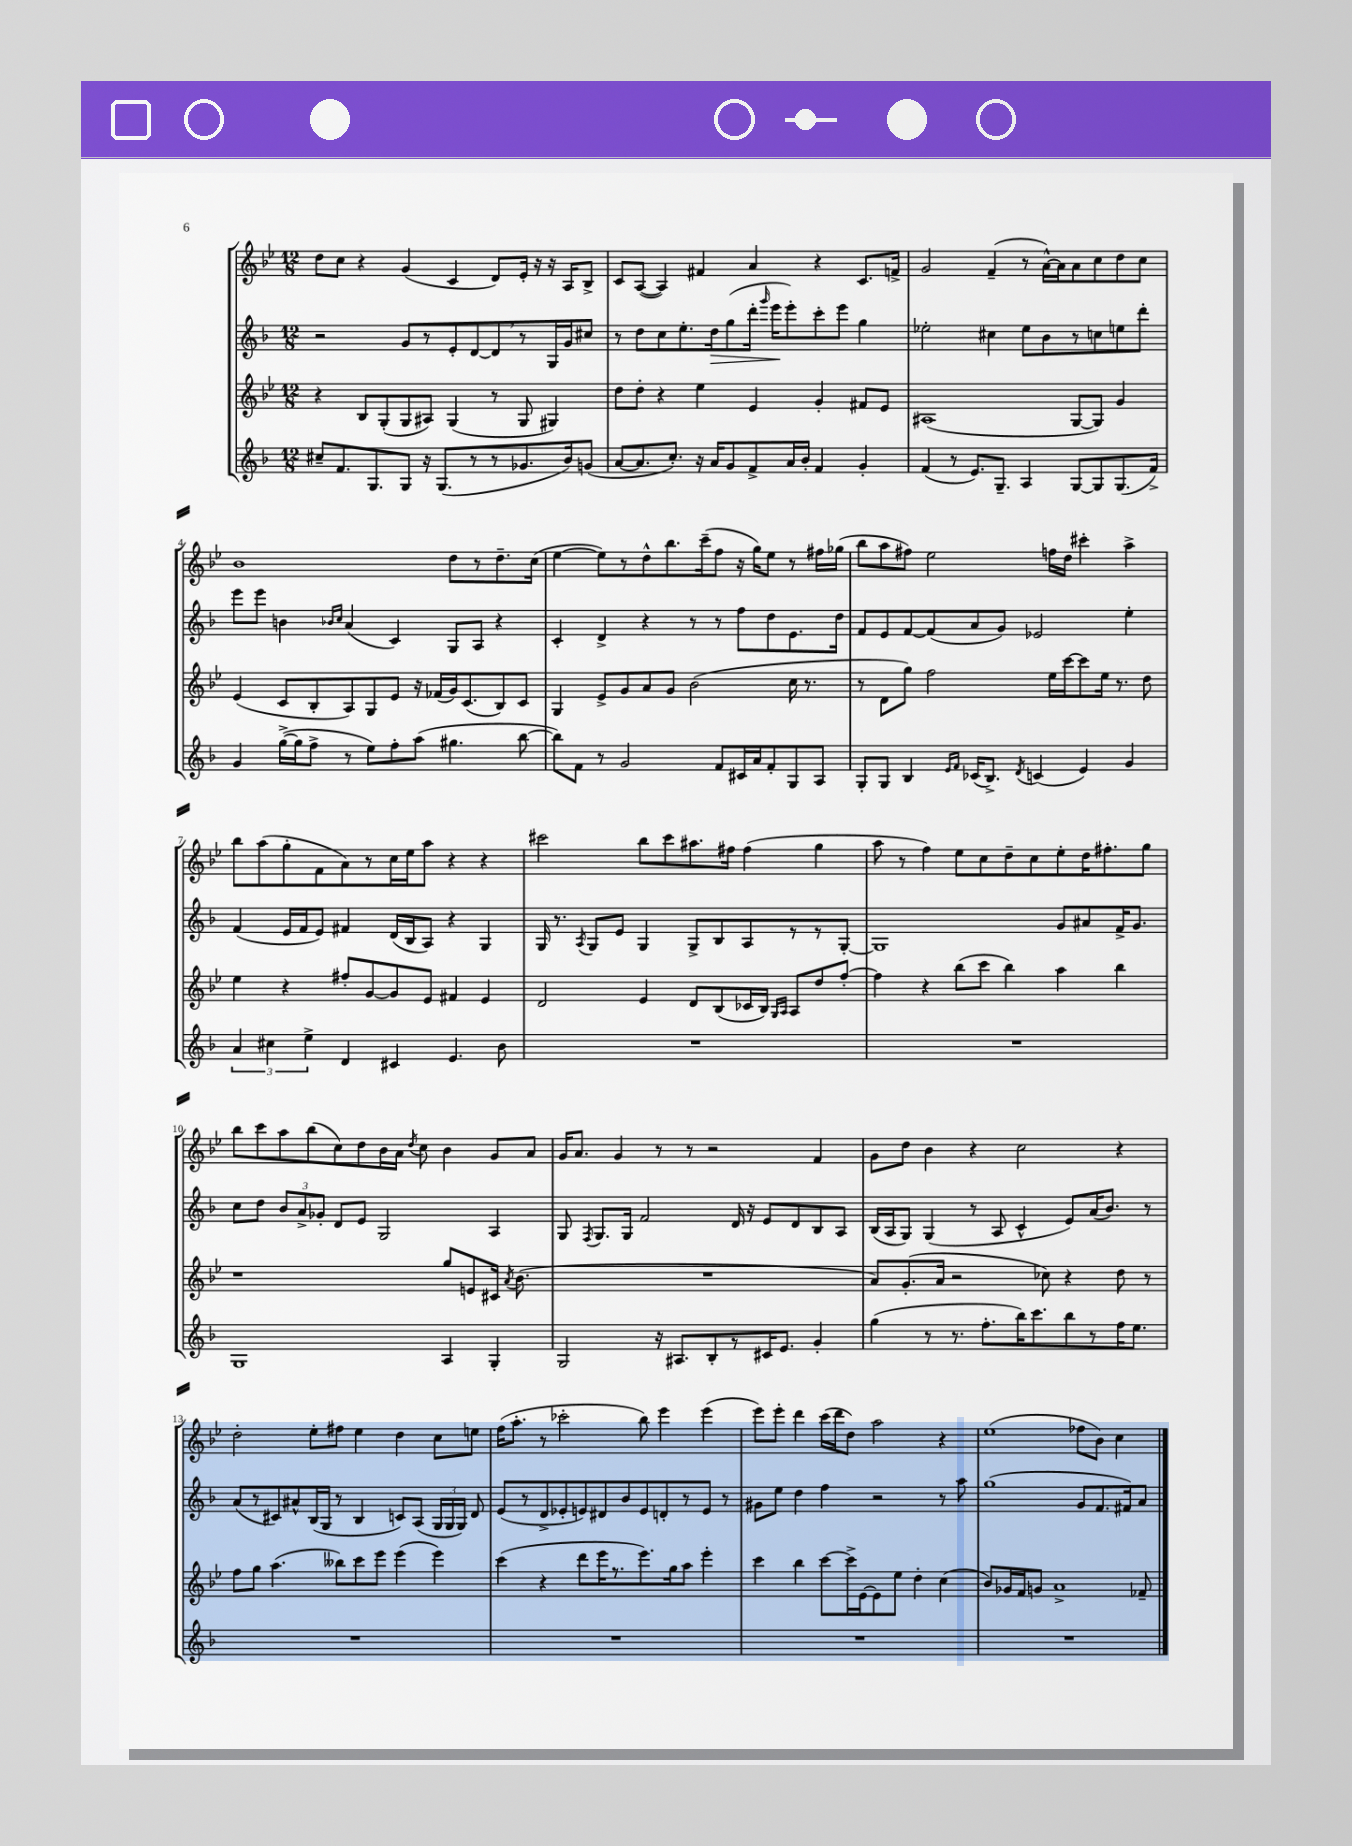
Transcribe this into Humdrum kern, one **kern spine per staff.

**kern	**kern	**kern	**dynam	**kern
*part4	*part3	*part2	*part2	*part1
*staff4	*staff3	*staff2	*staff2	*staff1
*clefG2	*clefG2	*clefG2	*	*clefG2
*k[b-]	*k[b-e-]	*k[b-]	*	*k[b-e-]
*M12/8	*M12/8	*M12/8	*	*M12/8
=1	=1	=1	=1	=1
8cc#X~/L	4r	2r	.	8dd\L
8.f/	.	.	.	8cc\J
.	8B-/L	.	.	4r
8.G/	.	.	.	.
.	(8G'/	.	.	.
8G/J	8G/	8g/L	.	(4g/
16r	8A#X/J)	8r	.	.
(8.G/L	.	.	.	.
.	(4G/	8e'/	.	4c/
8r	.	[8d/	.	.
8r	8r	8d,/]	.	8d/L)
8.g-X/	8G/	8r	.	16e-'/Jk
.	.	.	.	16r
.	4G#X/)	16G/L	.	16r
16b-/k)	.	16g/J	.	16A/KL
(8gn/J	.	8cc#X/J	.	8B-^/J
=2	=2	=2	=2	=2
[8a/L	8dd\L	8r	.	8c/L
8.a/]	8dd'\J	8dd\L	.	([8A/J
.	4r	8cc\	.	4A/])
8.cc'/J)	.	.	.	.
.	.	8.ee'\	.	.
16r	4ee-\	.	.	4f#X/
!	!	!	!LO:HP:b	!
16a/KL	.	16dd\k	>	.
8g/	.	(8gg\	.	.
8f^/	4e-/	16ddd'\Jk	.	4a/
.	.	16qqggg/	.	.
.	.	16eee\KL	.	.
16a/L	.	8eee'\)	]	.
16b-'/JJ	.	.	.	.
4f/	4g'/	8ccc'\	.	4r
.	.	8eee\J	.	.
4g'/	8f#X/L	4gg\	.	8.c/L
.	8e-/J	.	.	.
.	.	.	.	16fn^/Jk
=3	=3	=3	=3	=3
(4f/	(1A#X	2ee-X'\	.	2g/
8r	.	.	.	.
8.e/L)	.	.	.	.
.	.	4cc#X\	.	(4f~/
8.G~/J	.	.	.	.
4A/	.	8ee-\L	.	8r
.	.	8b-\	.	[16a^^\LL)
.	.	.	.	16a\J]
[8G/L	[8G/L	8r	.	8a\
8G/]	8G/J])	8ccn\	.	8cc\
(8.G/	4g/	8een\	.	8dd\
.	.	8ddd'\J	.	8cc\J
16f^/Jk)	.	.	.	.
!!LO:LB:g=z
=4	=4	=4	=4	=4
4g/	(4e-/	8eee\L	.	1b-
.	.	8eee\J	.	.
([16gg^\LL	8c/L	4bn\	.	.
16gg\J]	.	.	.	.
8ff^\J	8B-'/	.	.	.
.	.	16qqb-X/LL	.	.
.	.	16qqcc/JJ	.	.
8r	8A/)	(4a/	.	.
8ee\L)	8G/	.	.	.
8ff'\	8e-/J	4c/)	.	.
(8aa\J	16r	.	.	.
.	(16f-X/LL	.	.	.
4.gg#X\	16g/J)	8G/L	.	8dd\L
.	(8.c/	.	.	.
.	.	8A/J	.	8r
.	8B-/)	4r	.	8.dd~\
[8bb-\	8c/J	.	.	.
.	.	.	.	(16cc\Jk
=5	=5	=5	=5	=5
8bb-\L])	4G/	4c'/	.	[4ee-\
8f\J	.	.	.	.
8r	8e-^/L	4d^/	.	8ee-\L])
2g/	8g/	.	.	8r
.	8a/	4r	.	8dd^^\
.	8g/J	.	.	8.bb-\
.	(2b-\	8r	.	.
.	.	.	.	(16ccc~\k
8f/L	.	8r	.	8ff\J
16c#X/L	.	8ff\L	.	16r
16a/J	.	.	.	16gg\KL)
8f'/	.	8dd\	.	8ee-\J
8G/	16cc\	8.e\	.	8r
.	8.r	.	.	.
8A/J	.	.	.	16ff#X\LL
.	.	16dd\Jk	.	(16gg-X\JJ
=6	=6	=6	=6	=6
8G'/L	8r	8f/L	.	8bb-\L
8G/J	8d\L	8e/	.	8aa\
4B-/	8gg\J)	[8f/	.	8ff#X\J)
.	2ff\	(8f/]	.	2ee-\
16qqe/LL	.	.	.	.
16qqf/JJ	.	.	.	.
(16c-X/KL	.	8a/	.	.
8.B-^/J)	.	.	.	.
.	.	8g/J)	.	.
8qd/	.	.	.	.
(4cn/	.	2e-X/	.	.
.	16ee-\LL	.	.	16ffn\LL
.	[16ccc\J	.	.	16dd\JJ
4e/)	8ccc\]	.	.	4ccc#X'\
.	16ee-\Jk	.	.	.
.	8.r	.	.	.
4g/	.	4ee'\	.	4aa^\
.	8dd\	.	.	.
!!LO:LB:g=z
=7	=7	=7	=7	=7
6a/	4ee-\	(4f/	.	8bb-\L
.	.	.	.	(8aa\
6cc#X\	.	.	.	.
.	4r	16e/LL	.	8gg'\
.	.	16f/J	.	.
6ee^\	.	.	.	.
.	.	8e/J)	.	8f\
4d/	8ff#X'/L	4f#X/	.	8a\)
.	[8g/	.	.	8r
4c#X/	8g/]	(16d/LL	.	16cc\L
.	.	16B-/J	.	16ee-\J
.	8e-/J	8A/J)	.	8aa\J
4.e/	4f#X/	4r	.	4r
.	4e-/	4G/	.	4r
8b-\	.	.	.	.
=8	=8	=8	=8	=8
1.r	2d/	16G/	.	2ccc#X\
.	.	8.r	.	.
.	.	8qA/	.	.
.	.	8G/L	.	.
.	.	8e/J	.	.
.	4e-/	4G/	.	8bb-\L
.	.	.	.	8ccc#\
.	8d/L	8G^/L	.	8.aa#X\
.	(8B-/	8B-/	.	.
.	.	.	.	16ff#X\Jk
.	16c-X/L	8A/	.	(4ff#\
.	16B-/JJ)	.	.	.
.	16qqG/LL	.	.	.
.	16qqA/JJ	.	.	.
.	8A/L	8r	.	.
.	8dd/	8r	.	4gg\
.	[8ff'/J	[8G'/J	.	.
=9	=9	=9	=9	=9
1.r	4ff\]	1G]	.	8aa\
.	.	.	.	8r
.	4r	.	.	4ff\)
.	(8bb-\L	.	.	8ee-\L
.	8ccc\J	.	.	8cc\
.	4bb-\)	.	.	8dd~\
.	.	.	.	8cc\
.	4aa\	8g/L	.	8ee-'\
.	.	8a#X/	.	16dd\K
.	.	.	.	8.ff#X'\
.	4bb-\	16f^/K	.	.
.	.	8.g/J	.	.
.	.	.	.	8gg\J
!!LO:LB:g=z
=10	=10	=10	=10	=10
1G	1r	8cc\L	.	8bb-\L
.	.	8dd\J	.	8ccc\
.	.	12b-/L	.	8aa\
.	.	12a^/	.	.
.	.	.	.	(8bb-\
.	.	12g-X'/J	.	.
.	.	8d/L	.	8cc\)
.	.	8e/J	.	8dd\
.	.	2G/	.	16b-\L
.	.	.	.	16a\JJ
.	.	.	.	8qdd/
.	.	.	.	8cc\
4A/	8gg/L	.	.	4b-\
.	8en/	.	.	.
4G'/	16c#X/Jk	4A/	.	8g/L
.	8qa/	.	.	.
.	(8.b-\	.	.	.
.	.	.	.	8a/J
=11	=11	=11	=11	=11
2G/	1.r	8G/	.	16g/KL
.	.	.	.	8.a/J
.	.	8qF/	.	.
.	.	8.G/L	.	.
.	.	.	.	4g/
.	.	16G/Jk	.	.
.	.	2f/	.	.
16r	.	.	.	8r
8.A#X/L	.	.	.	.
.	.	.	.	8r
8B-'/	.	.	.	2r
8r	.	16d/	.	.
.	.	16r	.	.
16c#X/K	.	8e/L	.	.
8.e/J	.	.	.	.
.	.	8d/	.	.
4g'/	.	8B-/	.	4f/
.	.	8A/J	.	.
=12	=12	=12	=12	=12
(4gg\	8a/L)	(16B-/LL	.	8g\L
.	.	16A/J	.	.
.	(8.g'/	8G/J)	.	8dd\J
8r	.	(4G/	.	4b-\
.	16a/Jk	.	.	.
8.r	2r	.	.	.
.	.	8r	.	4r
8.ff'\L	.	.	.	.
.	.	8A/	.	.
16bb-\K)	.	4c^^/	.	2cc\
8.ccc\	.	.	.	.
.	8cc-X\)	.	.	.
8bb-\	4r	8e/L)	.	.
8r	.	(16a/K	.	.
.	.	8.b-/J)	.	.
16ff\K	8dd\	.	.	4r
8.ee\J	.	.	.	.
.	8r	8r	.	.
!!LO:LB:g=z
=13	=13	=13	=13	=13
1.r	8ff\L	(8a/L	.	2dd'\
.	8gg\J	8r	.	.
.	(4.aa\	8c#X/)	.	.
.	.	8a#X^^/	.	.
.	.	(16B-/L	.	8ee-'\L
.	.	16G/JJ	.	.
.	8bb--X\L)	8r	.	8ff#X\J
.	8ccc\	4B-/	.	4ee-\
.	8eee-\J	.	.	.
.	(4eee-\	8cn/L)	.	4dd\
.	.	(8A/J	.	.
.	4eee-\)	24G/LL	.	8cc\L
.	.	24G/	.	.
.	.	24G/JJ)	.	.
.	.	8d/	.	8een\J
=14	=14	=14	=14	=14
1.r	(4ccc\	(8e/L	.	(16ff\KL
.	.	.	.	8.aa'\J
.	.	8r	.	.
.	4r	8d^/	.	8r
.	.	8e-X'/	.	2ccc-X'\
.	8ddd\L	8en/)	.	.
.	16eee-\K	8d#X/	.	.
.	8.r	.	.	.
.	.	8b-/	.	.
.	8.eee-\)	8e/	.	8bb-\)
.	.	8dn'/	.	4eee-\
.	16gg\k	.	.	.
.	8aa\J	8r	.	.
.	4eee-'\	8e/J	.	(4eee-\
.	.	8r	.	.
=15	=15	=15	=15	=15
1.r	4ccc\	8g#X\L	.	8eee-\L)
.	.	8ee\J	.	8eee-'\J
.	4bb-\	4dd\	.	4ddd\
.	[8ccc\L	4ff\	.	(16ccc\LL
.	.	.	.	16ddd\J
.	16ccc^\L]	.	.	8dd\J)
.	[16e-\J	.	.	.
.	8e-\]	2r	.	2aa\
.	8ee-\J	.	.	.
.	4dd'\	.	.	.
.	(4cc\	8r	.	4r
.	.	8aa\	.	.
=16	=16	=16	=16	=16
1.r	8b-/L)	(1gg	.	(1ee-
.	16g-X/L	.	.	.
.	16f/J	.	.	.
.	8gn/J	.	.	.
.	1a^	.	.	.
.	.	8g/L	.	8ff-X\L
.	.	8.f/	.	8b-\J)
.	.	.	.	4cc\
.	.	16f#X/k)	.	.
.	8f-X~/	8a/J	.	.
==	==	==	==	==
*-	*-	*-	*-	*-
